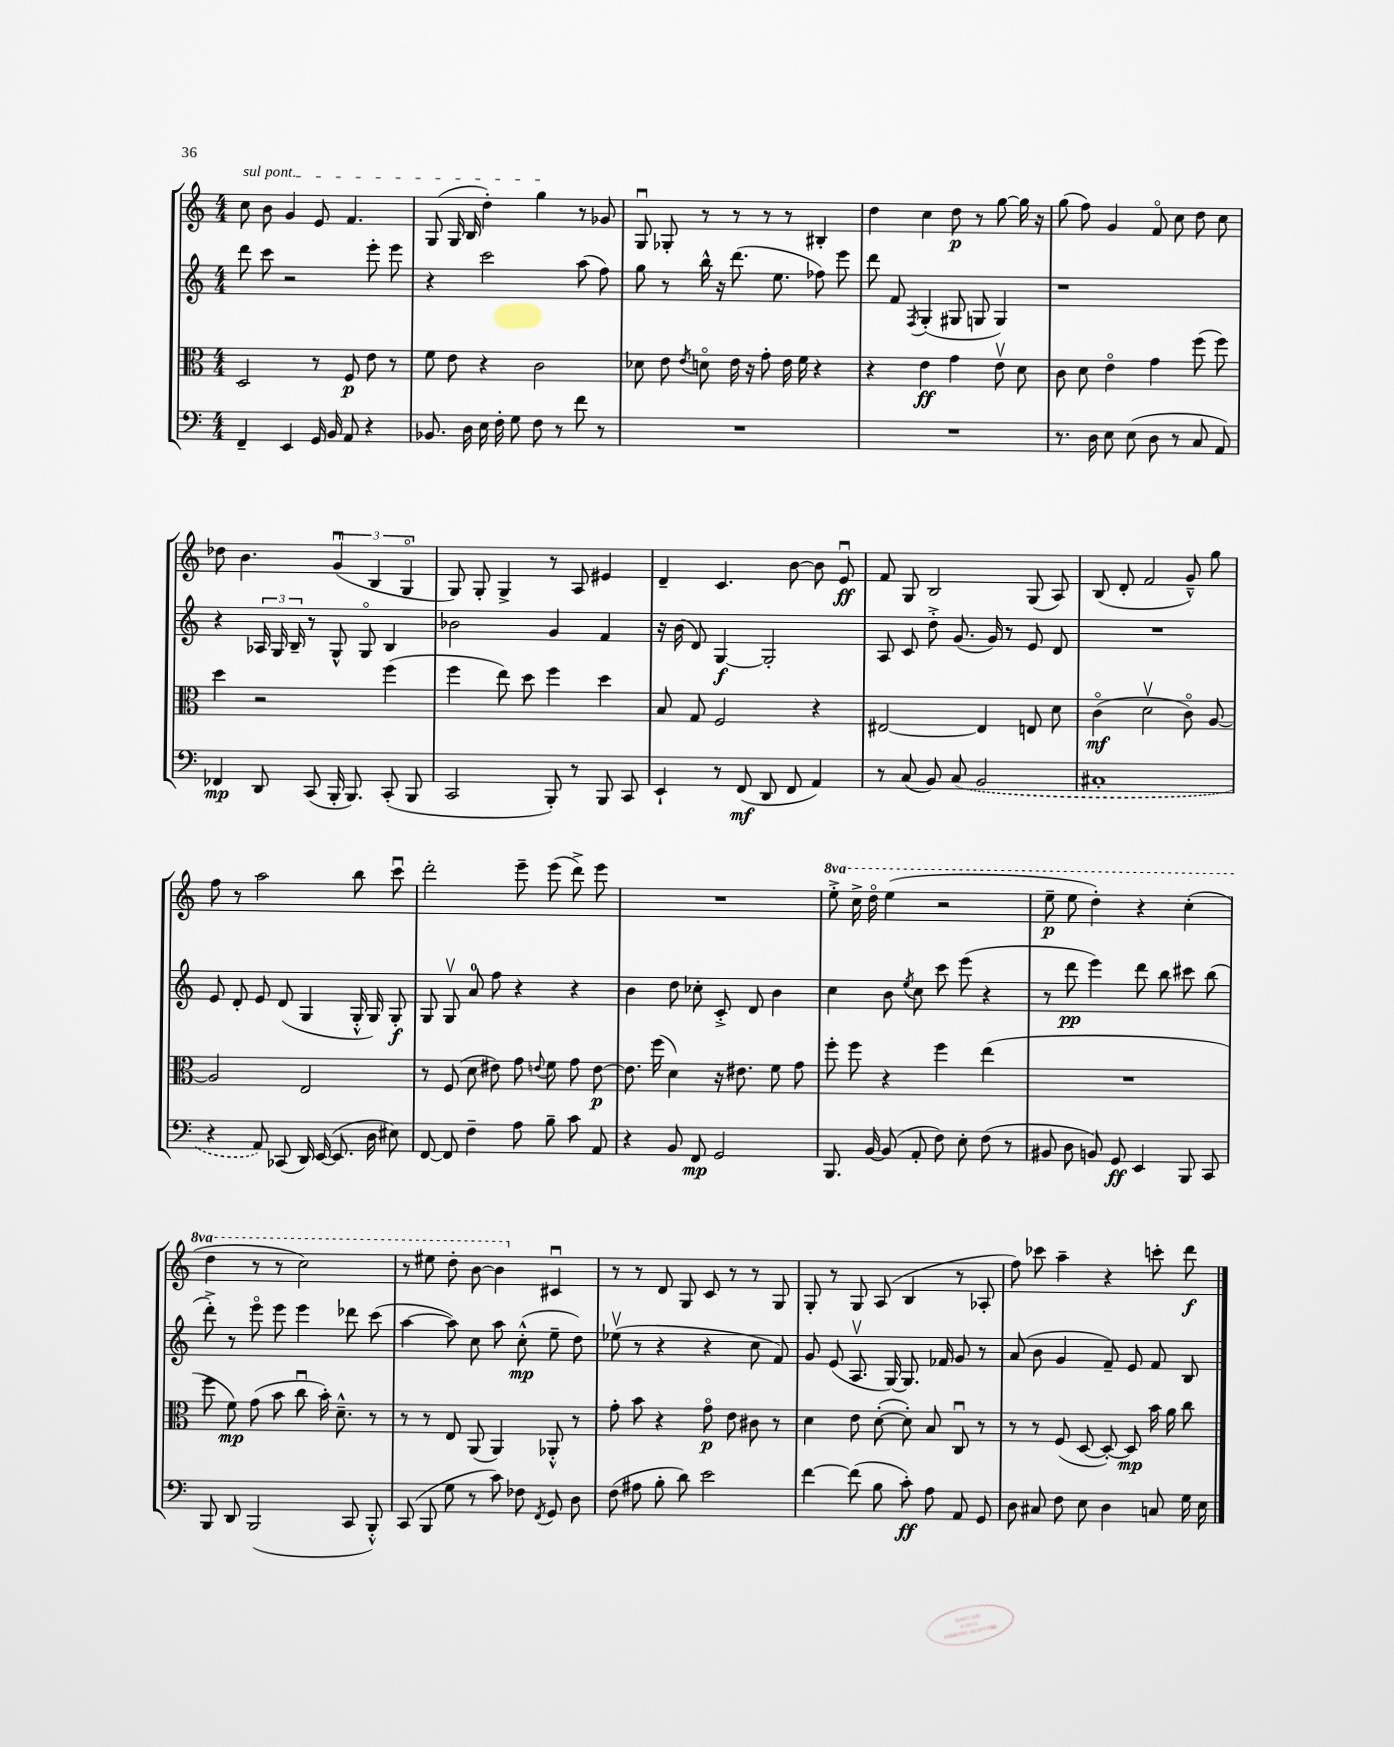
<<
\new StaffGroup <<
\new Staff = "s0" {
    \clef treble \key c \major \numericTimeSignature \time 4/4 \set Staff.ottavationMarkups = #ottavation-simple-ordinals
    \autoBeamOff \once \override TextSpanner.bound-details.left.text = \markup { \italic "sul pont." } c''8\startTextSpan b'8 g'4 e'8 f'4. |
    g8( g16 b16 d''4-.) g''4\stopTextSpan r8 ges'8 |
    g8\downbow ges8-. r8 r8 r8 r8 bis4-. |
    d''4 c''4 d''8\p r8 g''8~ g''16 r16 |
    g''8( f''8) g'4 f'8\flageolet c''8 d''8 c''8 |
    des''8 b'4. \tuplet 3/2 { g'4\downbow( b4 g4\flageolet } |
    g8) g8-. g4-> r8 a8 eis'4 |
    d'4-- c'4. b'8~ b'8 e'8\downbow\ff |
    f'8 g8 b2 g8( a8) |
    b8( d'8-. f'2 g'8---^) g''8 |
    f''8 r8 a''2 b''8 c'''8\downbow |
    d'''2-. e'''8-- e'''8( d'''8->) e'''8 |
    R1 |
    \ottava #1 e'''8-.-> c'''16-> d'''16\flageolet e'''4( r2 |
    e'''8--\p e'''8 d'''4-.) r4 c'''4-.( |
    d'''4 r8 r8 c'''2) |
    r8 eis'''8 d'''8-. b''8~ b''4 \ottava #0 cis'4\downbow |
    r8 r8 d'8 g8 c'8 r8 r8 g8 |
    g8-. r8 g8 a8( b4 r8 aes8-. |
    f''8) ces'''8 a''4-- r4 c'''8-. d'''8\f \bar "|." |
}
\new Staff = "s1" {
    \clef treble \key c \major \numericTimeSignature \time 4/4
    \autoBeamOff d'''8 c'''8 r2 e'''8-. e'''8 |
    r4 c'''2 a''8( f''8) |
    g''8 r8 b''16-^ r16 d'''8.( e''8. fes''8) e'''8 |
    d'''8 f'8 \acciaccatura { f8 } g4-.( gis8 g8 g4) |
    r1 |
    r4 \tuplet 3/2 { aes16 g16 b16-- } r8 g8-^ g8\flageolet b4 |
    bes'2 g'4 f'4 |
    r16 b'16( d'8) g4~\f g2-. |
    a8 c'8 d''8-.-> g'8.( g'16) r8 e'8 d'8 |
    R1 |
    e'8 d'8-. e'8 d'8( g4 g16-.-^ g16) g8-.\f |
    g8 g8\upbow a'8-0 f''8 r4 r4 |
    b'4 d''8 ces''8-. c'8-.-> d'8 b'4 |
    c''4 b'8 \acciaccatura { e''8 } c''8 c'''8 e'''8( r4 |
    r8 d'''8\pp e'''4) d'''8 b''8 cis'''8 b''8( |
    d'''8-.->) r8 e'''8\flageolet e'''8 e'''4 des'''8 c'''8( |
    a''4~ a''8) c''8 a''8 c''8-.-^\mp( e''8-- d''8) |
    ees''8\upbow( r8 r4 r4 c''8 f'8) |
    g'8 e'8( a8.\upbow g16~) g8. fes'16 g'8 r8 |
    a'8( b'8 g'4 f'8--) e'8 f'8 b8 \bar "|." |
}
\new Staff = "s2" {
    \clef alto \key c \major \numericTimeSignature \time 4/4
    \autoBeamOff d2 r8 f8\p e'8 r8 |
    f'8 e'8 r4 c'2 |
    des'8 e'8 \acciaccatura { e'8 } d'8\flageolet e'16 r16 g'8-. e'16 f'16 r4 |
    r4 e'4\ff g'4 e'8\upbow d'8 |
    c'8 d'8 e'4\flageolet g'4 f''8( f''8) |
    d''4 r2 f''4( |
    f''4 e''8) d''8 f''4 d''4 |
    b8 g8 f2 r4 |
    eis2~ eis4 e8 d'8 |
    c'4\flageolet\mf( d'2\upbow c'8\flageolet) a8~ |
    a2 e2 |
    r8 f8( d'8 eis'8) g'8 \appoggiatura { e'8 } f'8 g'8 e'8~\p |
    e'8. f''16( d'4) r16 eis'8. f'8 g'8 |
    f''8-. f''8 r4 f''4 e''4( |
    R1 |
    f''8 f'8\mp) g'8( b'8 c''8\downbow b'16-.) d'8.---^ r8 |
    r8 r8 e8 a,8( a,4) aes,8-.-^ r8 |
    g'8-. b'8 r4 g'8\flageolet\p e'8 cis'8 r8 |
    d'4 e'8 d'8~-.( d'8-.) b8 c8\downbow r8 |
    r8 r8 f8( d8~ d8~-.) d8\mp b'16 a'16 c''8 \bar "|." |
}
\new Staff = "s3" {
    \clef bass \key c \major \numericTimeSignature \time 4/4
    \autoBeamOff f,4-- e,4 g,16 b,16 a,8 r4 |
    bes,8. d16 e16 f16-. g8 f8 r8 f'8 r8 |
    R1 |
    R1 |
    r8. d16 e8 e8( d8 r8 c8 a,8) |
    fes,4\mp d,8 c,8( b,,16-. b,,8.) c,8-.( b,,8 |
    c,2 b,,8-.) r8 b,,8 c,8 |
    e,4-! r8 f,8\mf( d,8 f,8 a,4) |
    r8 c8( b,8) \once \slurDashed c8( b,2 |
    cis1-. |
    r4 a,8) ces,8( d,16) e,16~( e,8. d16 eis8) |
    f,8~ f,8 f4-- a8 b8-- c'8 a,8 |
    r4 b,8 f,8\mp g,2 |
    b,,8. b,16~ b,8( a,8-. f8) e8-. f8( r8 |
    bis,8 d8 b,8) g,8\ff e,4 b,,8 c,8 |
    b,,8 d,8 b,,2( c,8 b,,8-.-^) |
    c,8( b,,8 g8 r8 c'8) fes8 \acciaccatura { f,8 } g,8 d8 |
    f8( ais8 b8-. d'8) e'2 |
    f'4~ f'8( b8 c'8-.\ff) a8 a,8 g,8 |
    d8 cis8 f8 e8 d4 c8 g16 e16 \bar "|." |
}
>>
>>
\layout { \context { \Score \remove "Bar_number_engraver" } }
